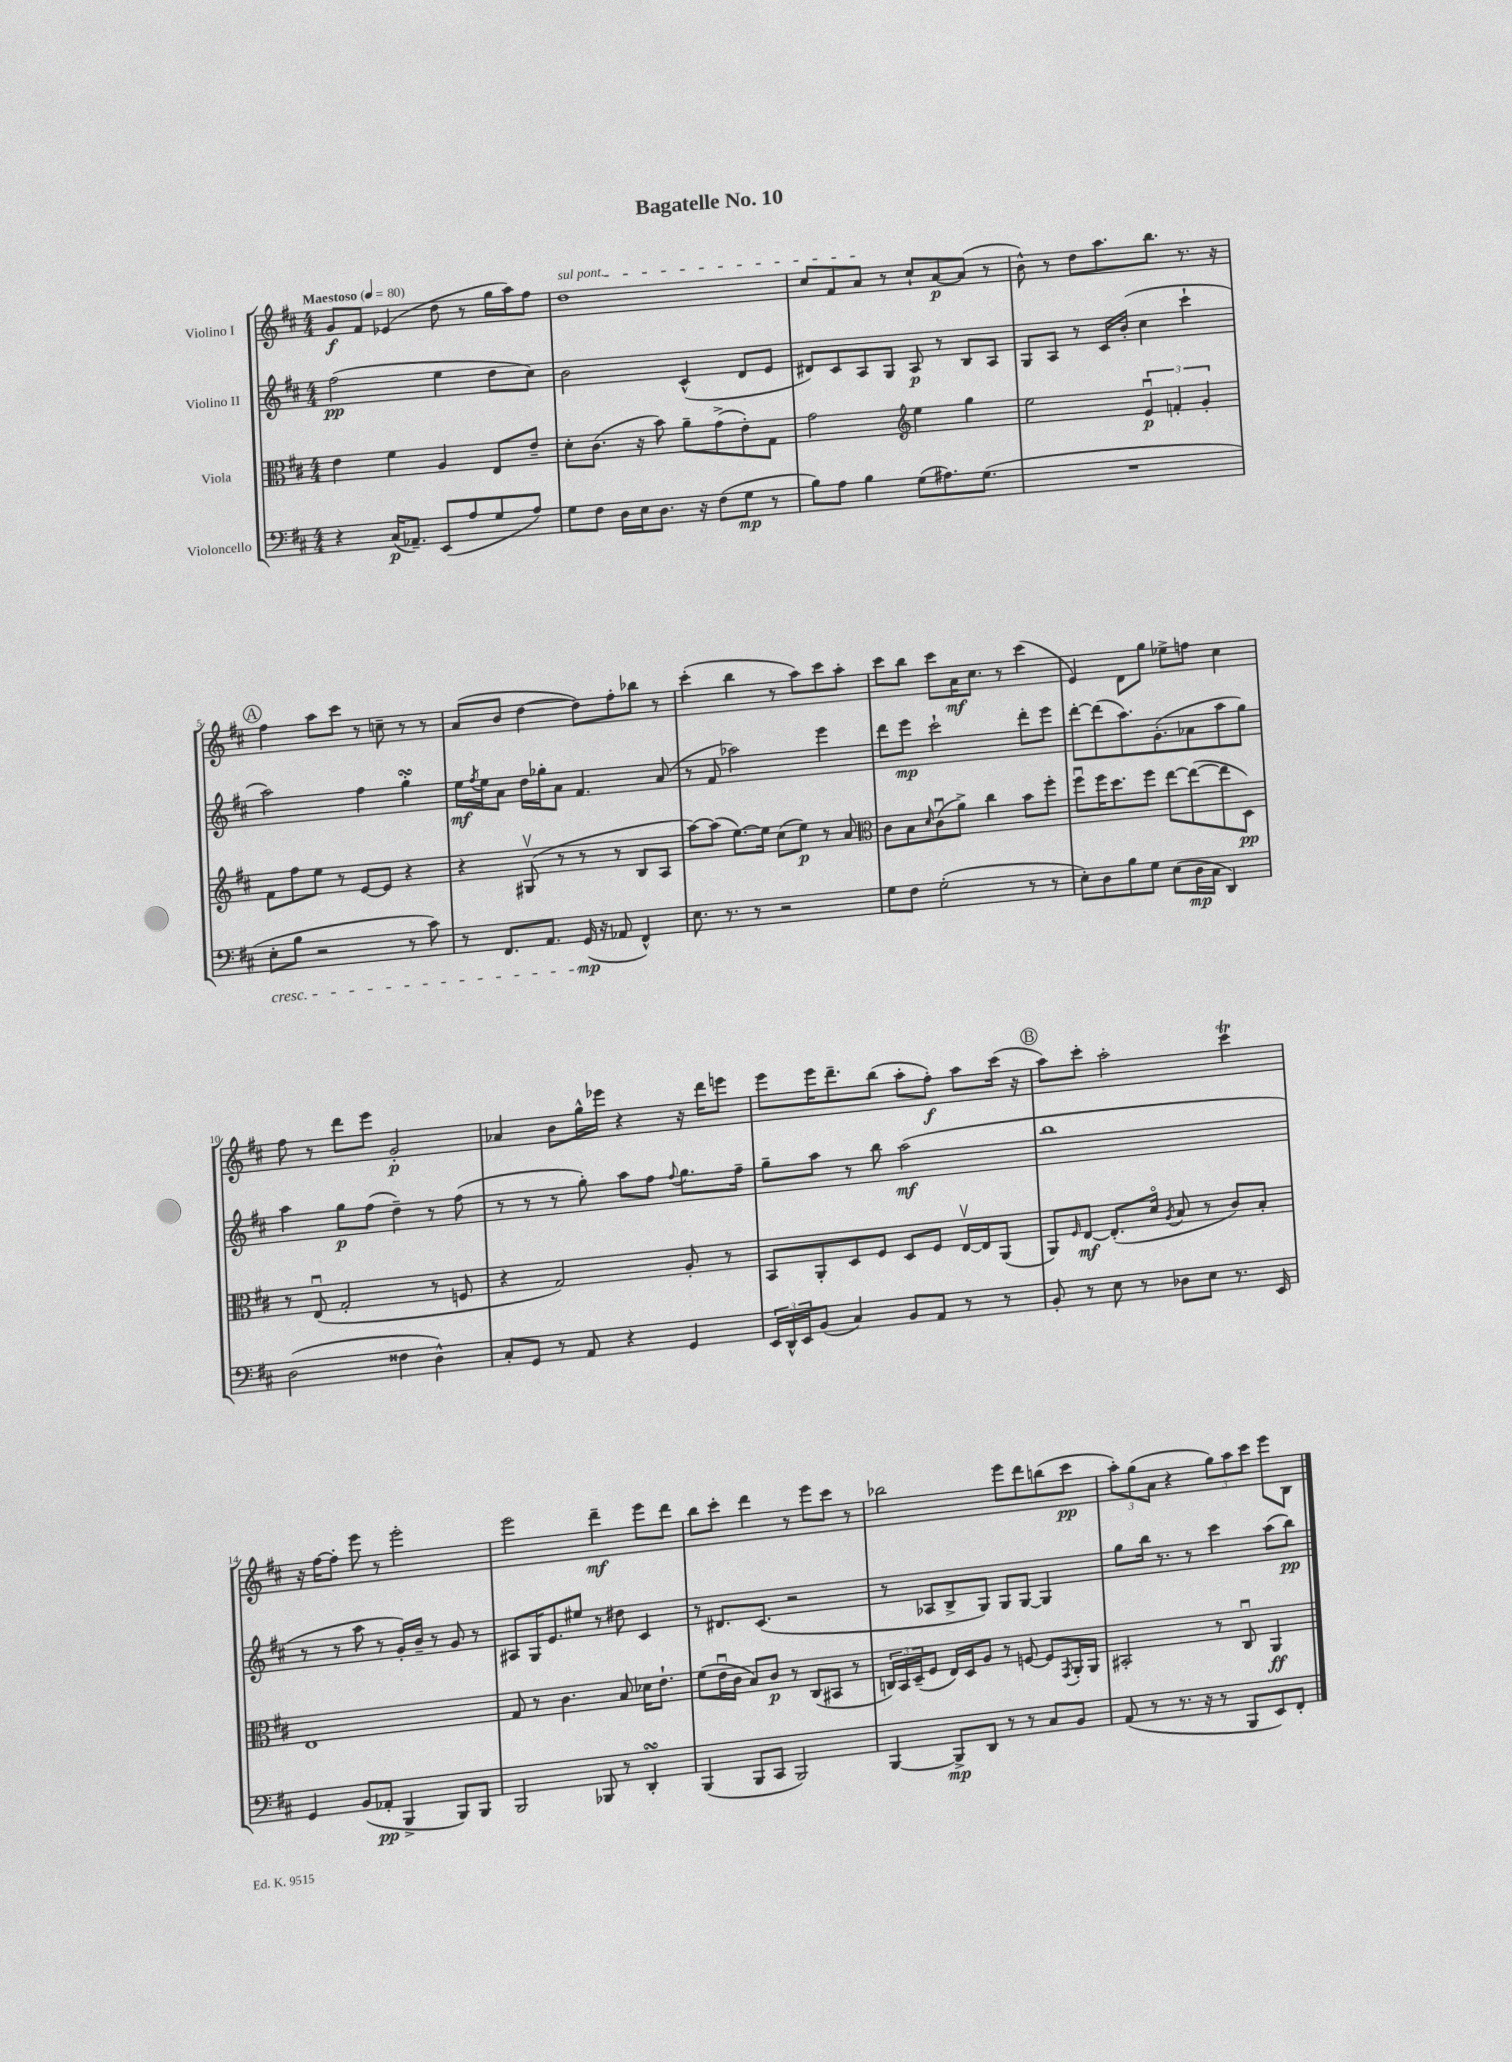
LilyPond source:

\header { title = "Bagatelle No. 10" }
<<
\new StaffGroup <<
\new Staff = "s0" \with { instrumentName = "Violino I" } {
    \clef treble \key d \major \numericTimeSignature \time 4/4 \tempo "Maestoso" 4 = 80
    g'8\f fis'8 ees'4( d''8 r8 g''16 a''16) fis''8 |
    \once \override TextSpanner.bound-details.left.text = \markup { \italic "sul pont." } d''1\startTextSpan |
    cis''8 fis'8 a'8\stopTextSpan r8 cis''8-! a'8~\p a'8( r8 |
    b'8-^) r8 d''8 a''8. b''8. r8. r16 |
    \mark \markup { \circle "A" } fis''4 a''8 cis'''8 r8 c''8-- r8 r8 |
    a'8( b'8 d''4~ d''8) fis''8-. bes''8 r8 |
    cis'''4-.( b''4 r8 a''8) cis'''8 a''8-. |
    cis'''8 b''8 cis'''8 a'16\mf cis''8. r8 cis'''4( |
    e'4) d'8 g''8 ees''8-> f''8 cis''4 |
    fis''8 r8 d'''8 e'''8 g'2-.\p |
    aes'4 b'8 g''16-^ ees'''16 r4 r16 d'''16 e'''8 |
    e'''8 e'''16 d'''8.-- b''8( a''8-. fis''8-.\f) a''8 cis'''16( r16 |
    \mark \markup { \circle "B" } a''8) cis'''8-. a''2-. cis'''4\trill |
    r16 fis''16~ fis''8-. e'''8 r8 e'''2-. |
    e'''2 d'''4--\mf e'''8 d'''8 |
    b''8 cis'''8-. d'''4 r8 e'''8 cis'''8 r8 |
    bes''2 e'''8 d'''8 b''8( cis'''8\pp |
    \tuplet 3/2 { a''8-.) g''8( a'8 } r4 \tuplet 3/2 { g''8) a''8 cis'''8 } e'''8 b8 \bar "|." |
}
\new Staff = "s1" \with { instrumentName = "Violino II" } {
    \clef treble \key d \major \numericTimeSignature \time 4/4
    fis''2\pp( e''4 d''8 cis''8) |
    b'2 cis'4-^( d'8 e'8 |
    dis'8) cis'8 a8 g8 a8\p r8 b8 a8 |
    g8 a8 r8 cis'16 b'16-.( cis''4 cis'''4-! |
    \mark \markup { \circle "A" } a''2) fis''4 g''4-.\turn |
    e''16\mf \acciaccatura { fis''8 } e''16 a'8 d''16 ges''16-. a'8 fis'4. a'8( |
    r8 fis'8 aes''2) e'''4 |
    d'''8 e'''8\mp cis'''2-! d'''8-. e'''8 |
    d'''8~-. d'''8( a''8.) g'8.-.( aes'8 a''8 g''8) |
    a''4 g''8\p fis''8( d''4--) r8 fis''8( |
    r8 r8 r8 g''8-.) a''8 fis''8 \appoggiatura { fis''8 } g''8. fis''16-- |
    g''8-- a''8 r8 b''8 a''2\mf( |
    \mark \markup { \circle "B" } b''1 |
    r8 r8 a''8 r8 g'16-.) b'16-- r8 g'8 r8 |
    ais8 g16 e'8. eis''8 r8 dis''8 cis'4 |
    r8 dis'8. cis'8.( r2 |
    r8 aes8 b8-> g8) g8 g8~ g4 |
    g''8 b''16 r8. r8 cis'''4 a''8( b''8\pp) \bar "|." |
}
\new Staff = "s2" \with { instrumentName = "Viola" } {
    \clef alto \key d \major \numericTimeSignature \time 4/4
    e'4 fis'4 a4 e8 e'8-- |
    d'8-. cis'8.( r16 b'8) a'8-- g'8->( e'8-.) g8 |
    g'2 \clef treble e''4 g''4 |
    e''2 \tuplet 3/2 { e'4\downbow\p f'4-. g'4-. } |
    \mark \markup { \circle "A" } fis'8 fis''8 e''8 r8 e'8~ e'8 r4 |
    r4 gis8\upbow( r8 r8 r8 b8 a8 |
    a''8~) a''8( e''8.~) e''16 cis''8( e''8\p) r8 a'8 |
    \clef alto cis'8 b8 \grace { d'16 } cis'8\downbow( a'8->) cis''4 b'8 fis''8-. |
    fis''8\downbow fis''16 d''8. fis''8 e''8~ e''8~( e''8 d8\pp) |
    r8 e8\downbow( g2-. r8 f8 |
    r4 g2) a8-. r8 |
    b,8 a,8-. d8 fis8 d8 fis8 e16~\upbow e16 a,8( |
    \mark \markup { \circle "B" } a,8) \grace { fis16 } e8~\mf e8.-.( d'16\flageolet \acciaccatura { a8 } b8 r8 cis'8) b8-. |
    e1 |
    g8 r8 cis'4. b8 des'16 e'8.-! |
    fis'8( e'16\downbow cis'16 b8) cis'8\p r8 cis8( bis,8 r8 |
    \tuplet 3/2 { c16) b,16 d16--( } fis8 e16) d16 a8 r8 f8~ f8 \acciaccatura { g,8 } a,16-. a,16 |
    bis,2-. r8 cis8\downbow a,4\ff \bar "|." |
}
\new Staff = "s3" \with { instrumentName = "Violoncello" } {
    \clef bass \key d \major \numericTimeSignature \time 4/4
    r4 cis16\p( aes,8.--) e,8( a8 g8 a8) |
    g8 fis8 d16 e16 d8. r16 fis8( g8\mp r8 |
    b8) a8 b4 g8( ais8.) g8.( |
    R1 |
    \mark \markup { \circle "A" } e8-.\cresc b8 r2 r8 cis'8) |
    r8 fis,8. a,8. g,16\mp\!( r16 aes,8 fis,4-^) |
    e8. r8. r8 r2 |
    g8 fis8 g2-.( r8 r8 |
    e8-.) d8 b8 g8 e8( d16\mp cis16 d,4) |
    d2( fisis4 d4-^) |
    cis8-. g,8 r8 a,8 r4 g,4 |
    \tuplet 3/2 { e,16 d,16-^ e,16 } b,8( cis4) b,8 a,8 r8 r8 |
    \mark \markup { \circle "B" } b,8-. r8 e8 r8 des8 e8 r8. e,16 |
    g,4 b,8( aes,8-.\pp b,,4-> b,,8) b,,8 |
    b,,2 bes,,8 r8 d,4-.\turn |
    b,,4( b,,8 cis,8 b,,2) |
    b,,4~ b,,8->\mp d,8 r8 r8 cis8 b,8 |
    a,8( r8 r8. r16 r8 b,,8 e,8) fis,8-. \bar "|." |
}
>>
>>
